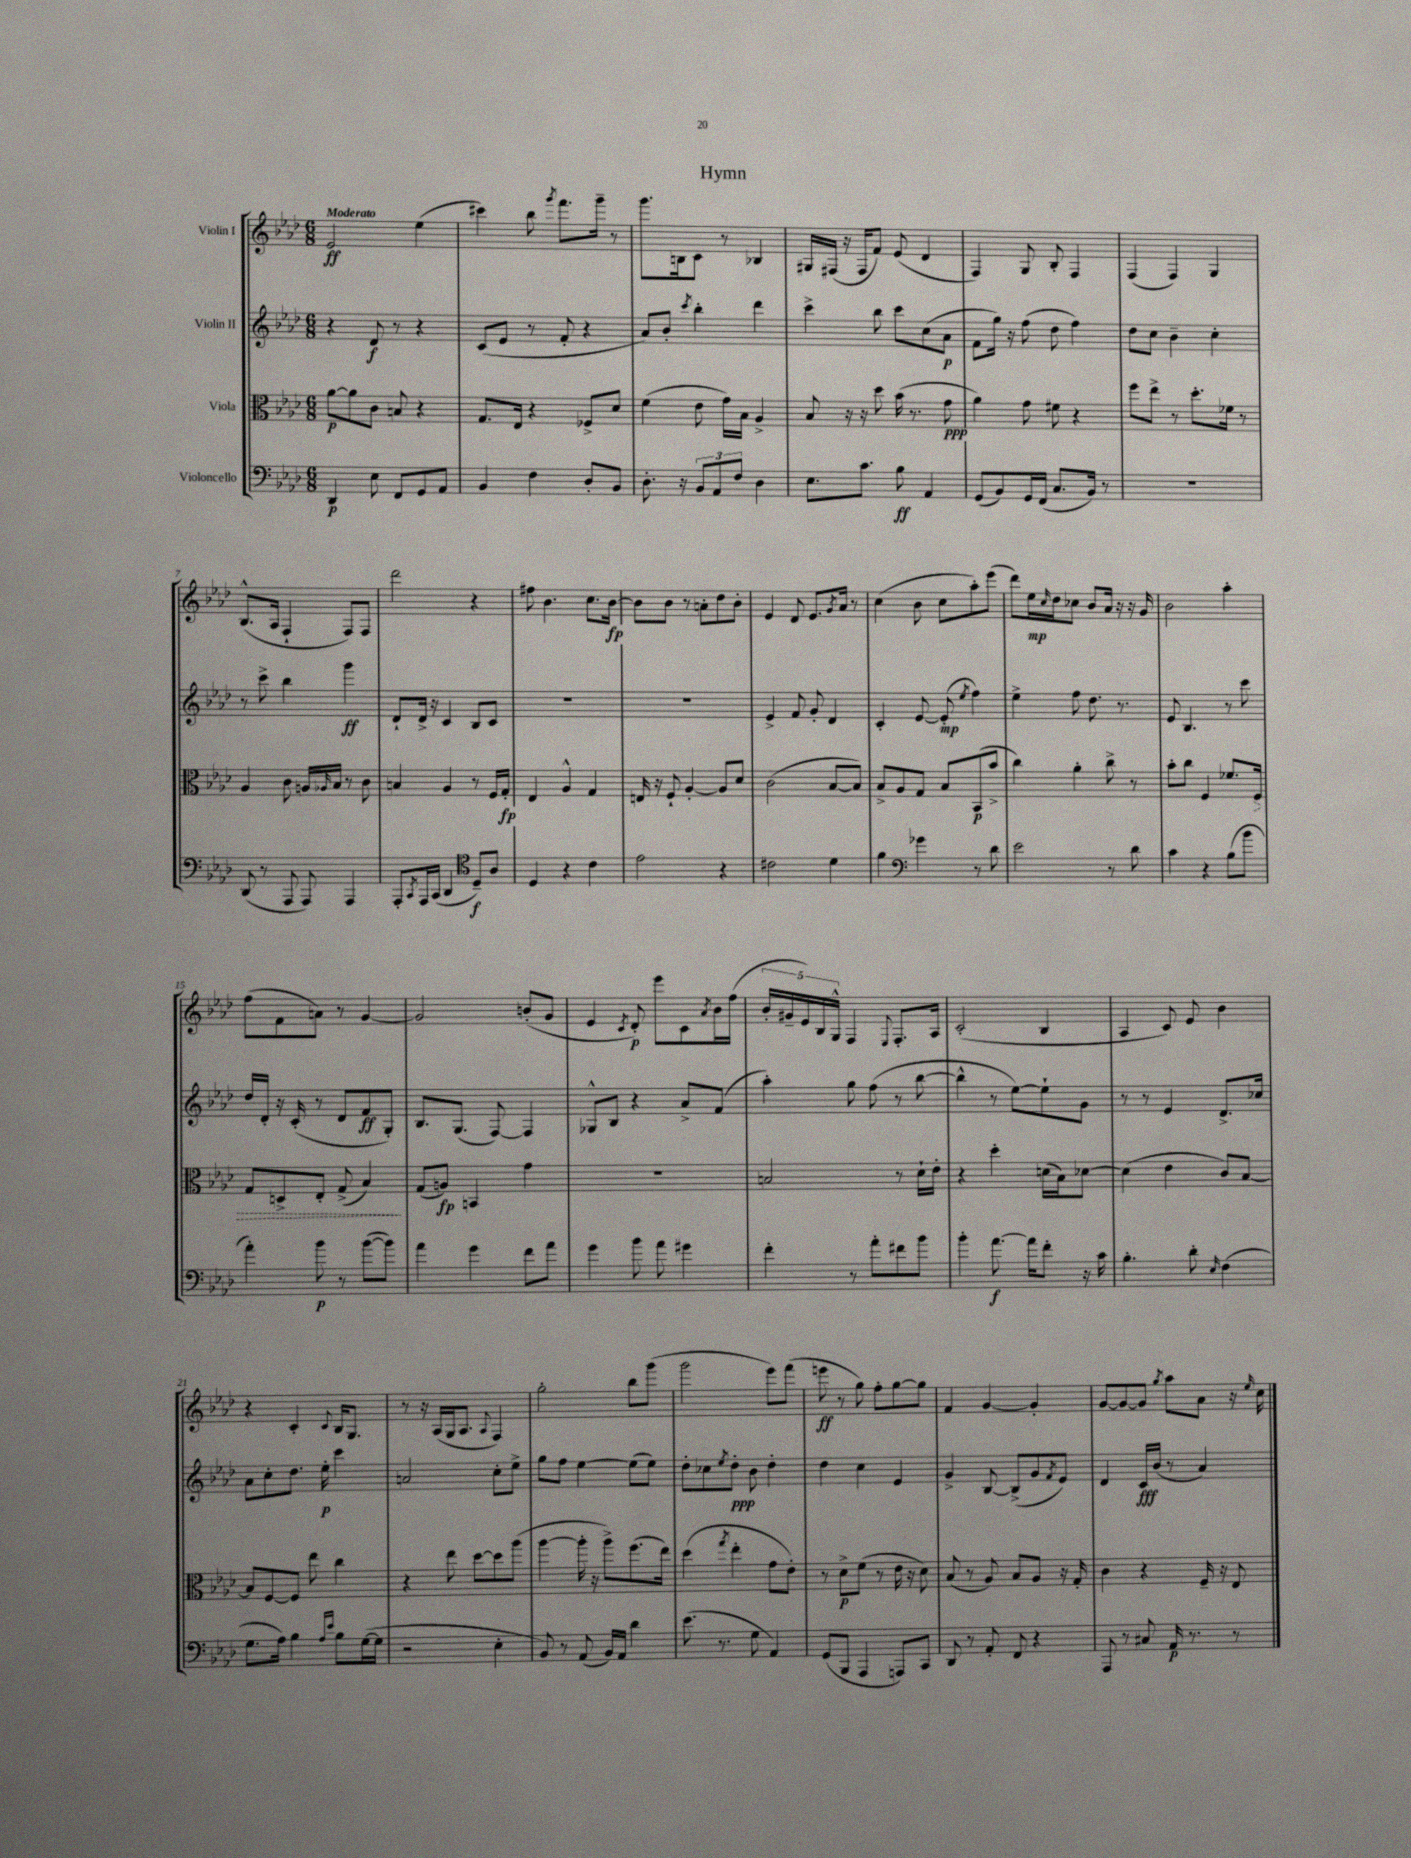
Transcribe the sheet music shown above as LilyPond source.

\header { title = "Hymn" }
<<
\new StaffGroup <<
\new Staff = "s0" \with { instrumentName = "Violin I" } {
    \clef treble \key aes \major \numericTimeSignature \time 6/8 \tempo "Moderato"
    ees'2\ff ees''4( |
    cis'''4) bes''8 \acciaccatura { g'''8 } f'''8. g'''16-- r8 |
    g'''8. b16 c'8 r8 bes4 |
    gis16 fis16( r16 fis16 f'8) ees'8( des'4 |
    f4) g8 bes8-. f4 |
    f4( f4) g4 |
    bes8.-^( aes16 f4-! f8) f8 |
    des'''2 r4 |
    fis''8 bes'4. c''8. bes'16~\fp |
    bes'8 bes'8 r8 a'8-. des''8 bes'8-. |
    ees'4 des'8 ees'8. \acciaccatura { g'8 } aes'16 r8 |
    c''4( bes'8 c''8 aes''8-.) ees'''8( |
    des'''8) ees''16\mp \grace { c''16 } des''16 ces''8 bes'8 aes'16 r16 r16 g'16 |
    bes'2 aes''4-. |
    f''8( f'8 a'8) r8 g'4~ |
    g'2 b'8-.( g'8 |
    ees'4 \acciaccatura { c'8 } des'8-.\p) ees'''8 c'8 \acciaccatura { aes'8 } bes'16 f''16( |
    \tuplet 5/4 { bes'16-. gis'16-- ees'16) bes16 g16-^ } f4 \appoggiatura { ees8 } f8.-. aes16 |
    c'2-.( bes4 |
    aes4 c'8) ees'8 bes'4 |
    r4 c'4-. \appoggiatura { c'8 } bes16 g8. |
    r8 r16 aes16( g16 aes8. \appoggiatura { aes8 } f4) |
    g''2-. bes''8 g'''8( |
    g'''2 ees'''8) f'''8( |
    e'''8\ff r8 g''8) f''8-. g''8~ g''8 |
    f'4 g'4~ g'4-. |
    g'8~ g'8~ g'8 \acciaccatura { g''8 } aes''8 aes'8 r16 \grace { ees''16 } c''16 \bar "|." |
}
\new Staff = "s1" \with { instrumentName = "Violin II" } {
    \clef treble \key aes \major \numericTimeSignature \time 6/8
    r4 des'8\f r8 r4 |
    c'8( ees'8 r8 f'8-. r4 |
    aes'8) bes'8-. \acciaccatura { c'''8 } bes''4-. des'''4 |
    c'''4-> bes''8 c'''8 c''8( aes'8\p |
    f'8 g''16) r16 f''8( des''8 f''4) |
    des''8 c''8 bes'4-- c''4-. |
    r8 c'''8-> bes''4 g'''4\ff |
    des'8-! des'16-> r16 c'4 bes8 c'8 |
    R2. |
    R2. |
    ees'4-> f'8 g'8-. des'4 |
    c'4-. ees'8~ ees'8-.\mp( \acciaccatura { ees''8 } f''4) |
    ees''4-> f''8 des''8. r8. |
    ees'8 bes4. r8 c'''8 |
    des''16 des'16-. r16 c'16-.( r8 des'8 f'8\ff g8-.) |
    bes8. g8.( f8~) f4 |
    ges8-^ bes8 r4 aes'8-> f'8( |
    aes''4-.) g''8 f''8( r8 bes''8~ |
    bes''4-^ r8 ees''8~) ees''8-! g'8 |
    r8 r8 ees'4 des'8.-> ces''16 |
    aes'8 c''8-. des''8. ees''16-.\p c'''4 |
    a'2 c''8-. ees''8-> |
    g''8 f''8 ees''4~ ees''8( ees''8) |
    des''8-. ces''8 \acciaccatura { ees''8 } des''8-.\ppp bes'8 des''4-. |
    des''4 c''4 ees'4 |
    g'4-> bes8~ bes8->( g'8 \acciaccatura { f'8 } ees'8) |
    des'4 c'16\fff bes'16( r8 aes'4) \bar "|." |
}
\new Staff = "s2" \with { instrumentName = "Viola" } {
    \clef alto \key aes \major \numericTimeSignature \time 6/8
    aes'8~\p aes'8 c'8 b8 r4 |
    g8. ees16 r4 fes8-> des'8 |
    f'4( ees'8 g'16) bes16 aes4-> |
    bes8 r16 r16 des''8 bes'16( r8. g'8\ppp |
    aes'4) g'8 fis'8 r4 |
    f''8 ees''8-> r8 des''8.-. fes'16 r8 |
    aes4 c'8 a16 \grace { aes16 } bes16 r8 c'8 |
    b4 aes4 r8 f16 g16-.\fp |
    ees4 aes4-^ g4 |
    e16 r16 f8-! aes4~-. aes8 des'8 |
    c'2( bes8~ bes8) |
    bes8-> aes8 g8 bes8 bes,8\p( bes'8-> |
    c''4) aes'4-. c''8-> r8 |
    bes'8-. c''8 f4 fes'8. \once \override Hairpin.style = #'dashed-line f16\> |
    g8 d8-> ees8-. g8->( bes4\!) |
    g8( a8\fp) b,4 g'4 |
    R2. |
    b2 r8 des'16-! ees'16-. |
    r4 des''4-. d'16( bes16) des'8~ |
    des'4( ees'4 c'8) bes8~ |
    bes8 f8~ f8 ees''8 c''4 |
    r4 ees''8 des''8~ des''8 aes''8( |
    aes''4~ aes''16-. r16 aes''8->) f''8.( ees''16) |
    des''4( \acciaccatura { g''8 } ees''4-. g'8 ees'8-.) |
    r8 des'8->\p f'8( r8 ees'16 r16 des'8) |
    bes8( r8 aes8) bes8 aes8 r16 g16-. |
    c'4 r4 f16-- r16 ees8 \bar "|." |
}
\new Staff = "s3" \with { instrumentName = "Violoncello" } {
    \clef bass \key aes \major \numericTimeSignature \time 6/8
    des,4\p ees8 f,8 g,8 aes,8 |
    bes,4 f4 des8-. bes,8 |
    des8.-. r16 \tuplet 3/2 { bes,8 aes,8 f8 } des4 |
    ees8. c'8. bes8\ff aes,4 |
    g,8( bes,8) g,16 f,16( c8. bes,16) r8 |
    R2. |
    des,8( r8 aes,,8 aes,,8) aes,,4 |
    aes,,8-. \acciaccatura { c,8 } aes,,16 c,16( des,4 \clef tenor des8--\f) aes8 |
    des4 r4 c'4 |
    ees'2 r4 |
    cis'2 des'4 |
    f'4 \clef bass ges'4 r8 des'8 |
    ees'2 r8 des'8 |
    c'4 r4 bes8( bes'8 |
    aes'4-.) bes'8\p r8 bes'8~( bes'8) |
    aes'4 g'4 f'8 aes'8 |
    g'4 bes'8 aes'8 gis'4 |
    f'4-. r8 aes'8-. fis'8 bes'8 |
    bes'4-. aes'8.~\f aes'16 f'8-. r16 c'16 |
    bes4.-. des'8-. \grace { ees16 } f4( |
    g8. aes16) bes4 \grace { aes16 ees'16 } bes8 g16~( g16 |
    r2 ees4-. |
    bes,8) r8 aes,8( bes,16) aes,16 des'4 |
    ees'8.( r8. g8 aes,4) |
    g,8( bes,,8 aes,,4 a,,8) c,8 |
    des,8 r8 aes,8-. f,8 r4 |
    aes,,8 r8 cis8 aes,16\p r8. r8 \bar "|." |
}
>>
>>
